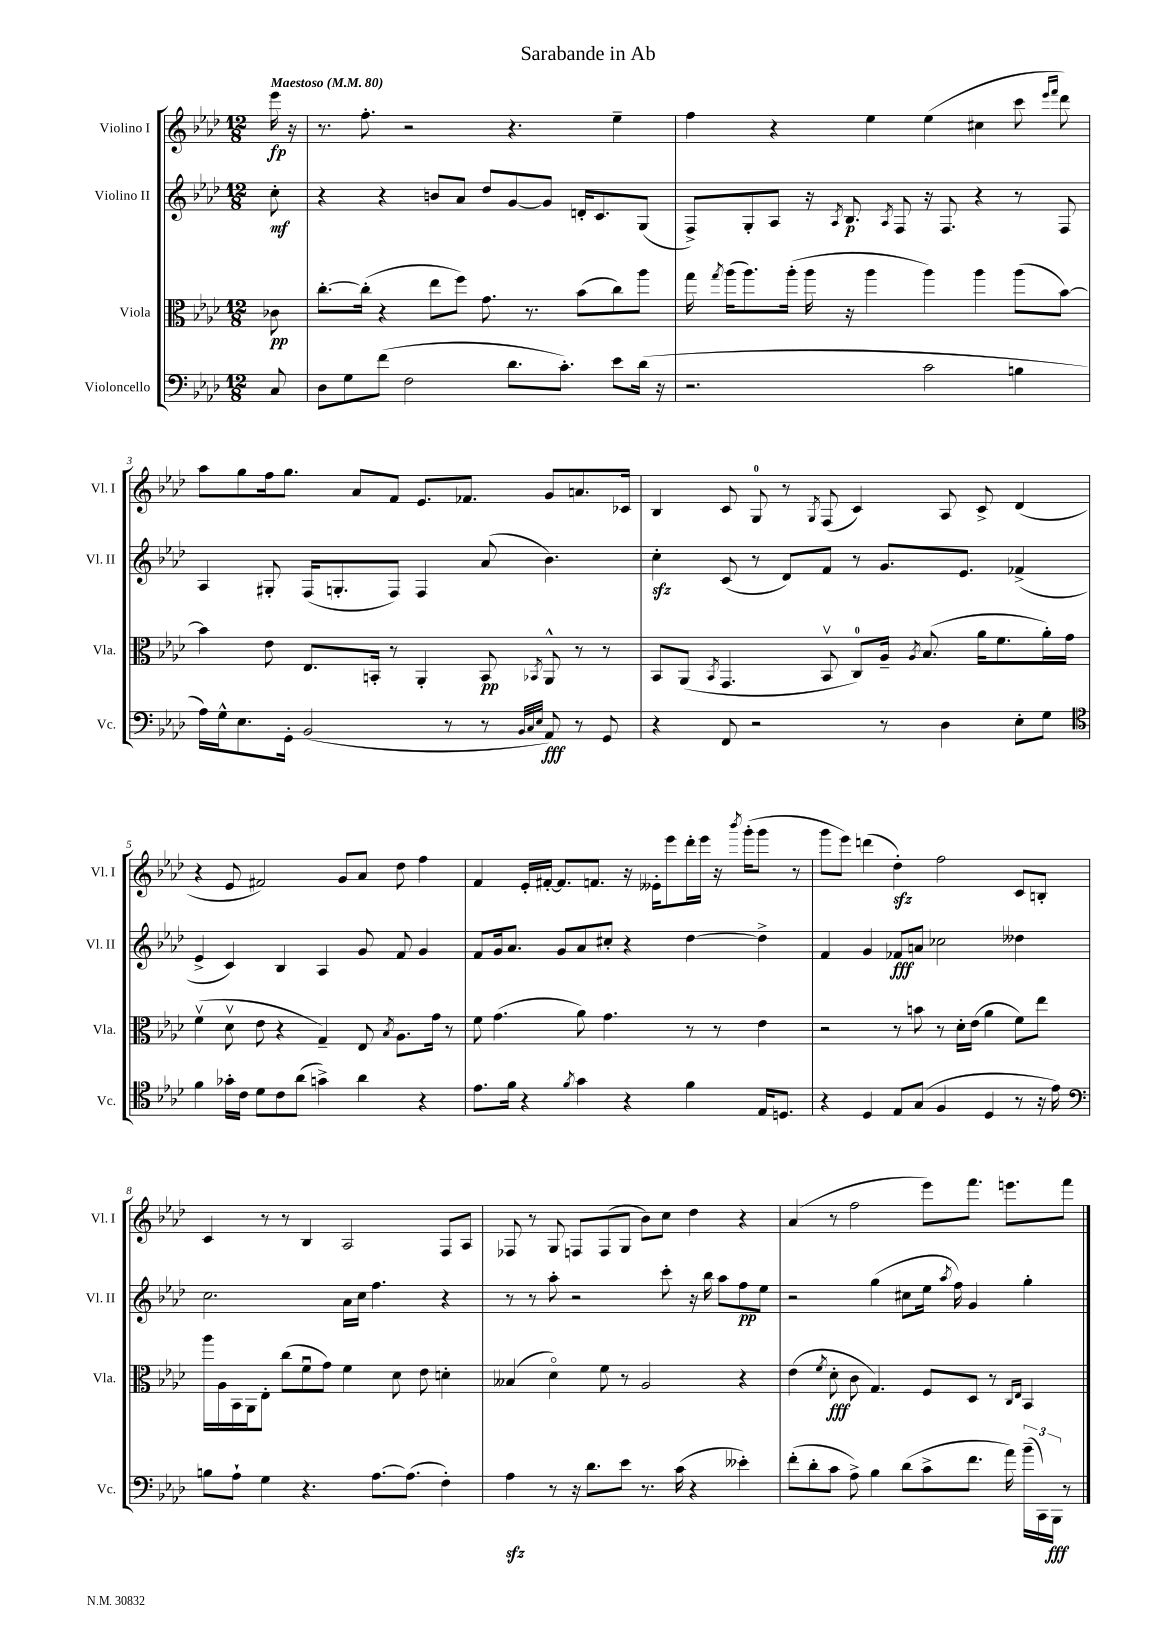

**kern	**kern	**kern	**kern
*staff4	*staff3	*staff2	*staff1
*clefF4	*clefC3	*clefG2	*clefG2
*k[b-e-a-d-]	*k[b-e-a-d-]	*k[b-e-a-d-]	*k[b-e-a-d-]
*M12/8	*M12/8	*M12/8	*M12/8
*MM80	*MM80	*MM80	*MM80
8C	8c-	8cc'	16eee-
.	.	.	16r
=	=	=	=
8D-	[8.cc'	4r	8.r
8G	.	.	.
.	(16cc']	.	8.ff'
(8f	4r	4r	.
2F	.	.	2r
.	8ee-	8b	.
.	8ff)	8a-	.
.	8.g	8dd-	.
8.d-	.	[8g	4.r
.	8.r	.	.
.	.	8g]	.
8.c')	.	.	.
.	(8b-	16d'	.
.	.	8.c	.
8e-	8cc)	.	4ee-~
(16d-	8aa-	(8G	.
16r	.	.	.
=	=	=	=
2.r	16gg	8F^)	4ff
.	8qgg	.	.
.	(16aa-	.	.
.	8.aa-)	8G'	.
.	.	8A-	4r
.	(16aa-'	.	.
.	16aa-	16r	.
.	.	8qA-	.
.	16r	8.B-	.
.	4aa-	.	4ee-
.	.	8qA-	.
.	.	8F	.
2c	4aa-)	16r	(4ee-
.	.	8.F	.
.	4aa-	4r	4cc#
4B	(8aa-	8r	8ccc
.	.	.	16qqeee-
.	.	.	16qqfff
.	[8b-)	8F	8ddd-)
=	=	=	=
16A-)	4b-]	4A-	8aa-
16G^^	.	.	.
8.E-	.	.	8gg
.	8e-	8G#'	16ff
16GG'	.	.	8.gg
(2BB-	8.E-	(16F	.
.	.	8.G'	.
.	.	.	8a-
.	16BB'	.	.
.	8r	8F)	8f
.	4AA-'	4F	8.e-
8r	.	.	.
.	.	.	8.f-
8r	8BB	(8a-	.
32qqBB-	.	.	.
32qqC	.	.	.
32qqE-	8qBB-	.	.
8AA-)	8AA-^^	4.b-)	8g
8r	8r	.	8.a
8GG	8r	.	.
.	.	.	16c-
=	=	=	=
4r	8BB-	4cc'	4B-
.	(8AA-	.	.
.	8qBB-	.	.
8FF	4.GG	(8c	8c
2r	.	8r	8G
.	.	8d-)	8r
.	.	.	8qG
.	8BB-v	8f	(8F
.	8C)	8r	4c)
8r	16A-~	8.g	.
.	8qA-	.	.
.	(8.B-	.	.
4D-	.	.	8A-
.	.	8.e-	.
.	16a-	.	8c^
.	8.f	.	.
8E-'	.	(4f-^	(4d-
8G	16a-')	.	.
.	16g	.	.
=	=	=	=
*clefC4	*	*	*
4f	(4fv	4e-^	4r
16g-'	8d-v	4c)	8e-
16c	.	.	.
8d-	8e-	.	2f#)
8c	4r	4B-	.
(8a-	.	.	.
4g^)	4G~)	4A-	.
.	.	.	8g
4a-	8E-	8g	8a-
.	8qB-	.	.
.	8.A-	8f	8dd-
4r	.	4g	4ff
.	16g	.	.
.	8r	.	.
=	=	=	=
8.e-	8f	8f	4f
.	(4.g	16g	.
16f	.	8.a-	.
4r	.	.	16e-'
.	.	.	[16f#'
.	.	8g	8.f#]
8qf	.	.	.
4g	8a-)	8a-	.
.	.	.	8.f
.	4.g	8cc#'	.
4r	.	4r	16r
.	.	.	16e--'
.	.	.	8eee-
4f	8r	[4dd-	16ddd-'
.	.	.	16eee-
.	8r	.	16r
.	.	.	8qbbb-
.	.	.	(16ggg'
16E-	4e-	4dd-^]	8ggg
8.D	.	.	.
.	.	.	8r
=	=	=	=
4r	2r	4f	8ggg
.	.	.	8eee-)
4D-	.	4g	(4ddd
8E-	8r	8f-	4dd-')
(8G	8b	8a	.
4F	8r	2cc-	2ff
.	16d-'	.	.
.	(16e-	.	.
4D-	4a-	.	.
8r	8f)	4dd--	8c
16r	8ee-	.	8B'
16e-)	.	.	.
=	=	=	=
*clefF4	*	*	*
8B	16aa-	2.cc	4c
.	16A-	.	.
8A-`	16BB-	.	.
.	16AA-	.	.
4G	8E-'	.	8r
.	(8cc	.	8r
4.r	8fu	.	4B-
.	8g)	.	.
.	4f	16a-	2A-
.	.	16cc	.
[8.A-	.	4.ff	.
.	8d-	.	.
(8.A-]	.	.	.
.	8e-	.	.
4F')	4d'	4r	8F
.	.	.	8A-
=	=	=	=
4A-	(4B--	8r	8F-
.	.	8r	8r
8r	4d-o)	8aa-'	8G
16r	.	2r	8F
8.d-	.	.	.
.	8f	.	(8F
8e-	8r	.	8G
8.r	2A-	.	8b-)
.	.	8ccc'	8cc
(16c	.	.	.
4r	.	16r	4dd-
.	.	16bb-	.
.	.	8aa-	.
4e--')	4r	8ff	4r
.	.	8ee-	.
=	=	=	=
(8f'	(4e-	2r	(4a-
8d-'	.	.	.
.	8qf	.	.
8c	8d-'	.	8r
8A-^)	8c	.	2ff
4B-	4.G)	(4gg	.
(8d-	.	8cc#	.
8c^	8F	16ee-	8eee-)
.	.	8qaa-	.
.	.	16ff)	.
8.f	8D-	4g	8.fff
.	8r	.	.
16a-)	.	.	8.eee
.	16qqC	.	.
.	16qqE-	.	.
(24b-~	4BB-	4gg'	.
24CC)	.	.	.
24BBB-	.	.	.
8r	.	.	8fff
==	==	==	==
*-	*-	*-	*-
